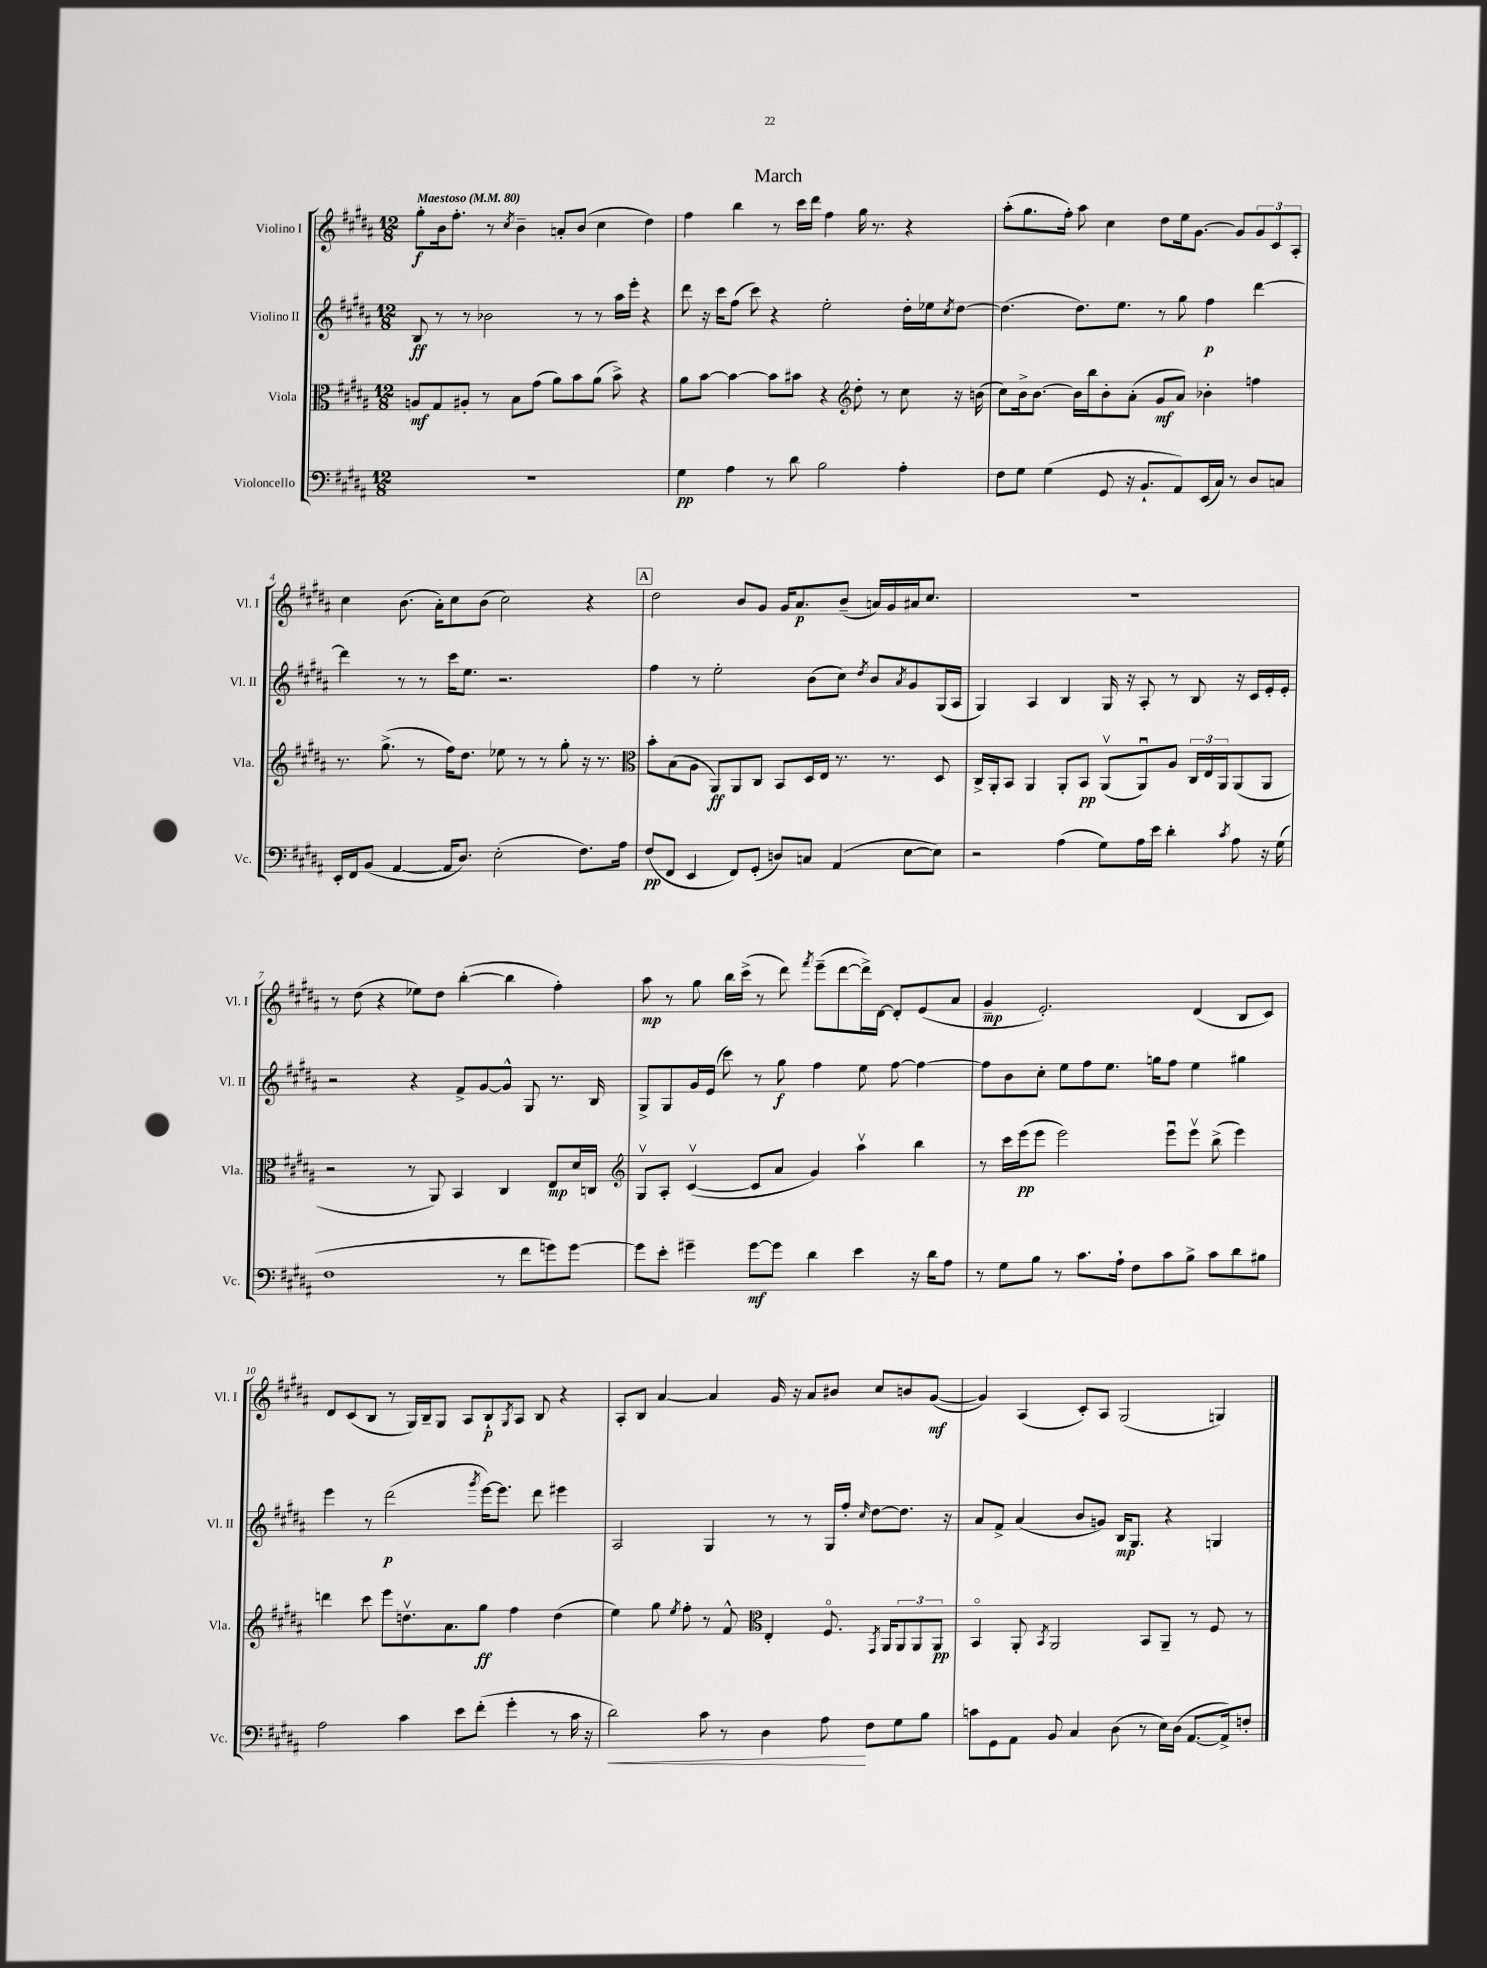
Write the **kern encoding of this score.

**kern	**dynam	**kern	**dynam	**kern	**dynam	**kern	**dynam
*part4	*part4	*part3	*part3	*part2	*part2	*part1	*part1
*staff4	*staff4	*staff3	*staff3	*staff2	*staff2	*staff1	*staff1
*I"Violoncello	*	*I"Viola	*	*I"Violino II	*	*I"Violino I	*
*I'Vc.	*	*I'Vla.	*	*I'Vl. II	*	*I'Vl. I	*
*clefF4	*	*clefC3	*	*clefG2	*	*clefG2	*
*k[f#c#g#d#a#]	*	*k[f#c#g#d#a#]	*	*k[f#c#g#d#a#]	*	*k[f#c#g#d#a#]	*
*M12/8	*	*M12/8	*	*M12/8	*	*M12/8	*
*MM80	*	*MM80	*	*MM80	*	*MM80	*
=1	=1	=1	=1	=1	=1	=1	=1
!	!	!	!	!	!	!LO:TX:a:B:t=Maestoso	!
1.r	.	8An/L	mf	8B/	ff	8gg#'\L	f
.	.	8G#/	.	8r	.	16b\k	.
.	.	.	.	.	.	8.ff#'\J	.
.	.	8A#X'/J	.	8r	.	.	.
.	.	8r	.	2b-X\	.	8r	.
.	.	.	.	.	.	8qcc#/	.
.	.	8B\L	.	.	.	4b~\	.
.	.	(8g#\J	.	.	.	.	.
.	.	8a#\L)	.	.	.	8an'/L	.
.	.	8b\	.	8r	.	(8b/J	.
.	.	(8a#\J	.	8r	.	4cc#\	.
.	.	8b^\)	.	16aa#\LL	.	.	.
.	.	.	.	16eee'\JJ	.	.	.
.	.	4r	.	4r	.	4dd#\)	.
=2	=2	=2	=2	=2	=2	=2	=2
4G#\	pp	8a#\L	.	8ddd#\	.	4ff#\	.
.	.	[8b\J	.	16r	.	.	.
.	.	.	.	16ccc#\KL	.	.	.
4A#\	.	4b\_	.	(8ff#\J	.	4bb\	.
.	.	.	.	8ccc#\)	.	.	.
8r	.	8b\L]	.	4r	.	8r	.
8d#\	.	8b#X\J	.	.	.	16ccc#\LL	.
.	.	.	.	.	.	16ddd#\JJ	.
2B\	.	4r	.	2ee'\	.	4ff#\	.
*	*	*clefG2	*	*	*	*	*
.	.	8dd#'\	.	.	.	16gg#\	.
.	.	.	.	.	.	8.r	.
.	.	8r	.	.	.	.	.
4A#'\	.	8cc#\	.	16dd#'\LL	.	4r	.
.	.	.	.	16ee-X\J	.	.	.
.	.	.	.	8qcc#/	.	.	.
.	.	16r	.	[8dd#\J	.	.	.
.	.	(16bn\	.	.	.	.	.
=3	=3	=3	=3	=3	=3	=3	=3
8F#\L	.	8cc#\L)	.	(4.dd#\]	.	(8aa#'\L	.
8G#\J	.	16b^\k	.	.	.	8.gg#\	.
.	.	[8.b\J	.	.	.	.	.
(4G#\	.	.	.	.	.	.	.
.	.	.	.	.	.	16ff#'\Jk)	.
.	.	16b\LL]	.	8.dd#\L)	.	8aa#\	.
.	.	16bb\J	.	.	.	.	.
8GG#/	.	8b'\	.	.	.	4cc#\	.
.	.	.	.	8.ee\J	.	.	.
16r	.	(8a#'\J	.	.	.	.	.
8.BB`/L	.	.	.	.	.	.	.
.	.	8g#/L	mf	8r	.	8dd#\L	.
8AA#/)	.	8a#/J)	.	8gg#\	.	16ee\k	.
.	.	.	.	.	.	[8.g#\J	.
(16EE/L	.	4b-X'\	.	4ff#\	p	.	.
16C#/JJ)	.	.	.	.	.	.	.
8r	.	.	.	.	.	8g#/L]	.
8D#/L	.	4ffn\	.	[4ddd#\	.	12g#/	.
.	.	.	.	.	.	12c#/	.
8Cn/J	.	.	.	.	.	.	.
.	.	.	.	.	.	12A#'/J	.
!!LO:LB:g=z
=4	=4	=4	=4	=4	=4	=4	=4
16EE'/LL	.	8.r	.	4ddd#\]	.	4cc#\	.
16FF#/J	.	.	.	.	.	.	.
(8BB/J	.	.	.	.	.	.	.
.	.	(8.gg#^\	.	.	.	.	.
[4AA#/	.	.	.	8r	.	(8.b\	.
.	.	8r	.	8r	.	.	.
.	.	.	.	.	.	16a#'\KL)	.
16AA#/KL]	.	16ff#\KL)	.	16ccc#\KL	.	8cc#\	.
8.D#/J)	.	8.dd#\J	.	8.ee\J	.	.	.
.	.	.	.	.	.	(8b\J	.
(2E'\	.	8ee-X\	.	2.r	.	2cc#\)	.
.	.	8r	.	.	.	.	.
.	.	8r	.	.	.	.	.
.	.	8gg#'\	.	.	.	.	.
8.F#\L)	.	16r	.	.	.	4r	.
.	.	8.r	.	.	.	.	.
16A#\Jk	.	.	.	.	.	.	.
!!LO:REH:place=s1:t=A
=5	=5	=5	=5	=5	=5	=5	=5
*	*	*clefC3	*	*	*	*	*
(8F#/L	pp	8b'\L	.	4ff#\	.	2dd#\	.
8FF#/J	.	(8B\	.	.	.	.	.
4EE/	.	8A#\J	.	8r	.	.	.
.	.	8AA#/L)	ff	2ee'\	.	.	.
8FF#/L)	.	8AA#/	.	.	.	8b/L	.
(8GG#'/J	.	8C#/J	.	.	.	8g#/J	.
8Dn/L)	.	8BB/L	.	.	.	16g#/KL	.
.	.	.	.	.	.	8.a#/	p
8Cn/J	.	16D#/L	.	(8b\L	.	.	.
.	.	16E/JJ	.	.	.	.	.
(4AA#/	.	8.r	.	8cc#\J)	.	(8b~/J	.
.	.	.	.	8qdd#/	.	.	.
.	.	.	.	8b/L	.	16an/LL)	.
.	.	8.r	.	.	.	16g#/	.
.	.	.	.	8qa#/	.	.	.
[8E\L	.	.	.	8g#/	.	16a#X/J	.
.	.	.	.	.	.	8.cc#/J	.
8E\J])	.	8D#/	.	(16G#/L	.	.	.
.	.	.	.	16A#/JJ	.	.	.
=6	=6	=6	=6	=6	=6	=6	=6
2r	.	16C#^/LL	.	4G#/)	.	1.r	.
.	.	16AA#'/J	.	.	.	.	.
.	.	8BB/J	.	.	.	.	.
.	.	4AA#/	.	4A#/	.	.	.
(4A#\	.	8AA#'/L	.	4B/	.	.	.
.	.	8BB/J	pp	.	.	.	.
8G#\L)	.	(8AA#v/L	.	16G#/	.	.	.
.	.	.	.	16r	.	.	.
16A#\L	.	8AA#u/)	.	8A#'/	.	.	.
16e\JJ	.	.	.	.	.	.	.
4d#'\	.	8A#/J	.	8r	.	.	.
.	.	24C#/LL	.	8B/	.	.	.
.	.	24E/	.	.	.	.	.
.	.	24AA#/J	.	.	.	.	.
8qc#/	.	.	.	.	.	.	.
8A#\	.	(8AA#/	.	16r	.	.	.
.	.	.	.	16c#/LL	.	.	.
16r	.	8AA#/J	.	16e'/	.	.	.
(16G#\	.	.	.	16e'/JJ	.	.	.
!!LO:LB:g=z
=7	=7	=7	=7	=7	=7	=7	=7
1F#	.	2r	.	2r	.	8r	.
.	.	.	.	.	.	(8dd#\	.
.	.	.	.	.	.	4r	.
.	.	8r	.	4r	.	8ee-X\L)	.
.	.	8AA#/)	.	.	.	8dd#\J	.
.	.	4BB/	.	8f#^/L	.	([4bb'\	.
.	.	.	.	[8g#/	.	.	.
8r	.	4C#/	.	8g#^^/J]	.	4bb\]	.
8f#\L	.	.	.	8G#/	.	.	.
8gn\)	.	8E/L	mp	8.r	.	4ff#'\)	.
[8g\J	.	16d#/L	.	.	.	.	.
.	.	16Cn/JJ	.	16B/	.	.	.
=8	=8	=8	=8	=8	=8	=8	=8
*	*	*clefG2	*	*	*	*	*
8g\L]	.	8G#v/L	.	8G#^/L	.	8aa#\	mp
8e'\J	.	8A#'/J	.	8G#/	.	8r	.
4g#X~\	.	([4c#v/	.	16g#/L	.	8gg#\	.
.	.	.	.	(16e/JJ	.	.	.
.	.	.	.	8ccc#\)	.	16bb\LL	.
.	.	.	.	.	.	(16ccc#^\JJ	.
[8g#\L	mf	8c#/L]	.	8r	.	8r	.
8g#\J]	.	8a#/J	.	8gg#\	f	8ddd#\)	.
.	.	.	.	.	.	8qfff#/	.
4d#\	.	4g#/)	.	4ff#\	.	(8eee~\L	.
.	.	.	.	.	.	[8ddd#\	.
4e\	.	4aa#v\	.	8ee\	.	16ddd#^\L])	.
.	.	.	.	.	.	[16d#\JJ	.
.	.	.	.	[8ff#\	.	8d#'/L]	.
16r	.	4bb\	.	4ff#\_	.	(8e/	.
16d#\KL	.	.	.	.	.	.	.
8A#\J	.	.	.	.	.	8a#/J	.
=9	=9	=9	=9	=9	=9	=9	=9
8r	.	8r	.	8ff#\L]	.	4g#~/	mp
8G#\L	.	16ccc#\LL	.	8b\	.	.	.
.	.	(16eee\J	pp	.	.	.	.
8B\J	.	8eee\J	.	8cc#'\J	.	2.e'/)	.
8r	.	2eee\)	.	8ee\L	.	.	.
8.c#\L	.	.	.	8ff#\	.	.	.
.	.	.	.	8.ee\J	.	.	.
16A#`\Jk	.	.	.	.	.	.	.
8F#\L	.	.	.	.	.	.	.
.	.	.	.	16ggn\KL	.	.	.
8c#\	.	8eeeu\L	.	8ff#\J	.	.	.
8B^\J	.	8eeev\J	.	4ee\	.	(4d#/	.
8c#\L	.	(8bb^\	.	.	.	.	.
8d#\	.	4eee\)	.	4gg#X\	.	8B/L	.
8B#X\J	.	.	.	.	.	8c#/J)	.
!!LO:LB:g=z
=10	=10	=10	=10	=10	=10	=10	=10
2A#\	.	4dddn\	.	4eee\	.	8d#/L	.
.	.	.	.	.	.	(8c#/	.
.	.	8ccc#\	.	8r	.	8B/J	.
.	.	8eee\L	.	(2ddd#\	p	8r	.
4c#\	.	8.ddnv\	.	.	.	16G#/LL)	.
.	.	.	.	.	.	16B~/J	.
.	.	.	.	.	.	8G#/J	.
.	.	8.a#\	.	.	.	.	.
8e\L	.	.	.	.	.	8A#/L	.
.	.	.	.	8qggg#/	.	.	.
(8f#'\J	.	8gg#\J	ff	[16eee\KL)	.	8B`/	p
.	.	.	.	8.eee\J]	.	.	.
.	.	.	.	.	.	8qG#/	.
4g#'\	.	4ff#\	.	.	.	8A#/J	.
.	.	.	.	8ddd#\	.	8B/	.
8r	.	(4dd\	.	4eee#X\	.	4r	.
16c#\	.	.	.	.	.	.	.
16r	.	.	.	.	.	.	.
=11	=11	=11	=11	=11	=11	=11	=11
!	!LO:HP:b	!	!	!	!	!	!
2d#\)	<	4ee\)	.	2A#/	.	8A#'/L	.
.	.	.	.	.	.	8B/J	.
.	.	8gg#\	.	.	.	[4a#/	.
.	.	8qee/	.	.	.	.	.
.	.	8ff#'\	.	.	.	.	.
8c#\	.	8r	.	4G#/	.	4a#/]	.
8r	.	8f#^^/	.	.	.	.	.
*	*	*clefC3	*	*	*	*	*
4D#\	.	4E'/	.	8r	.	16g#/	.
.	.	.	.	.	.	16r	.
.	.	.	.	8r	.	8a#/L	.
8A#\	.	8.F#/	.	16G#/LL	.	8b#X/J	.
.	.	.	.	16ff#'/JJ	.	.	.
.	.	.	.	16qqcc#/	.	.	.
8F#\L	[	.	.	[8dd#\L	.	8cc#/L	.
.	.	8qGG#/	.	.	.	.	.
.	.	16AA#/KL	.	.	.	.	.
8G#\	.	12AA#/	.	8.dd#\J]	.	8bn/	.
.	.	12AA#/	.	.	.	.	.
8B\J	.	.	.	.	.	([8g#/J	mf
.	.	12AA#/J	pp	.	.	.	.
.	.	.	.	16r	.	.	.
=12	=12	=12	=12	=12	=12	=12	=12
8cn\L	.	4BB/	.	8a#/L	.	4g#/])	.
8GG#\	.	.	.	8f#^/J	.	.	.
8AA#\J	.	8AA#'/	.	(4a#/	.	(4A#/	.
.	.	8qBB/	.	.	.	.	.
8BB/	.	2AA#/	.	.	.	.	.
4C#/	.	.	.	8b/L	.	8c#'/L)	.
.	.	.	.	8gn/J)	.	8A#/J	.
(8D#\	.	.	.	16B/KL	mp	(2G#/	.
.	.	.	.	8.G#/J	.	.	.
8r	.	8BB/L	.	.	.	.	.
16E\LL)	.	8AA#~/J	.	4r	.	.	.
(16D#\JJ	.	.	.	.	.	.	.
[8.AA#/L	.	8r	.	.	.	.	.
.	.	8F#/	.	4Gn/	.	4Gn/)	.
16AA#^/k])	.	.	.	.	.	.	.
8Fn'/J	.	8r	.	.	.	.	.
==	==	==	==	==	==	==	==
*-	*-	*-	*-	*-	*-	*-	*-
